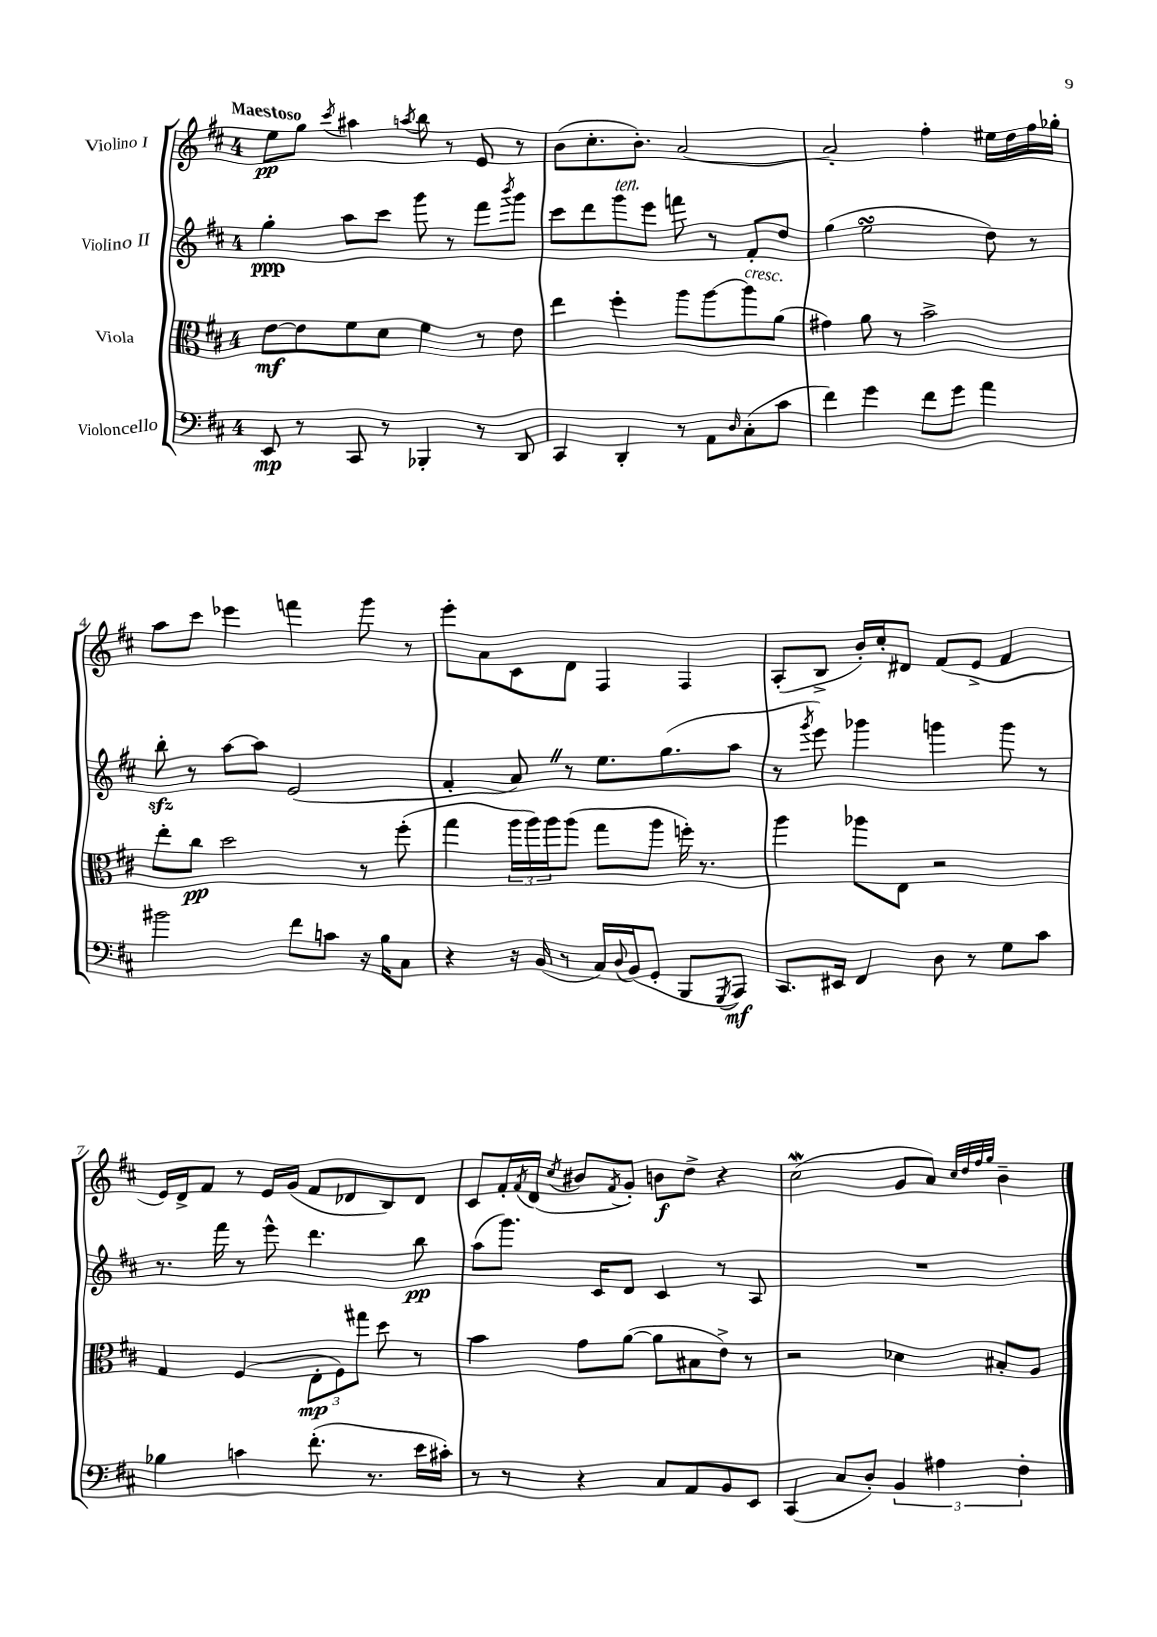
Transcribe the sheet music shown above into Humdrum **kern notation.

**kern	**kern	**kern	**kern
*staff4	*staff3	*staff2	*staff1
*clefF4	*clefC3	*clefG2	*clefG2
*k[f#c#]	*k[f#c#]	*k[f#c#]	*k[f#c#]
*M4/4	*M4/4	*M4/4	*M4/4
8EE	[8e	4gg'	8ee
8r	8e]	.	8gg
.	.	.	8qccc#
8CC#	8f#	8aa	4aa#
8r	8d	8ccc#	.
.	.	.	8qaa
4BBB-'	4f#	8ggg	8bb
.	.	8r	8r
8r	8r	8fff#	8e
.	.	8qbbb	.
8DD	8e	8ggg	8r
=	=	=	=
4CC#	4ee	8ccc#	(8b
.	.	8ddd	8.cc#'
4DD'	4ff#'	8ggg	.
.	.	.	8.b')
.	.	8eee	.
8r	8aa	8fff	[2a
8AA	[8aa	8r	.
16qqD	.	.	.
(8C#'	8aa]	8f#'	.
8c#	(8a	8dd	.
=	=	=	=
4f#)	4g#)	(4gg	2a']
4g	8a	2ee	.
.	8r	.	.
8f#	2b^	.	4ff#'
8g	.	.	.
4a	.	8dd)	16ee#
.	.	.	16dd
.	.	8r	16ff#
.	.	.	16gg-'
=	=	=	=
2b#	8ee'	8bb'	8aa
.	8cc#	8r	8ccc#
.	2dd	[8aa	4eee-
.	.	8aa]	.
8f#	.	(2e	4fff
8c	.	.	.
16r	8r	.	8ggg
16B	.	.	.
8C#	(8ff#'	.	8r
=	=	=	=
4r	4gg	4f#'	8eee'
.	.	.	8a
16r	24aa	8a)	8c#
.	24aa)	.	.
(16BB	.	.	.
.	24aa	.	.
8r	(8aa	8r	8d
16C#)	8gg	8.ee	4F#
8qqD	.	.	.
(16BB	.	.	.
8GG'	8aa	.	.
.	.	(8.gg	.
8BBB	16ff')	.	4F#
.	8.r	.	.
8qGGG	.	.	.
8AAA)	.	8aa	.
=	=	=	=
8.CC#	4aa	8r	(8A'
.	.	8qggg	.
.	.	8eee)	8B^
16EE#	.	.	.
4FF#	8aa-	4ggg-	16b')
.	.	.	16cc#'
.	8E	.	8d#
8D	2r	4ggg	(8f#
8r	.	.	8e^
8G	.	8ggg	4f#
8c#	.	8r	.
=	=	=	=
4B-	4G	8.r	16e)
.	.	.	16d^
.	.	.	8f#
.	.	16fff#	.
4c	(4F#	8r	8r
.	.	8eee^^	16e
.	.	.	(16g
(8.f#'	12E'	4.ddd	8f#
.	12F#)	.	.
.	.	.	8d-
.	12gg#	.	.
8.r	.	.	.
.	8dd	.	8B)
16e	8r	8bb	8d-
16c#')	.	.	.
=	=	=	=
8r	4b	(8aa	8c#
8r	.	8.ggg)	16f#'
.	.	.	8qf#
.	.	.	(16d
.	.	.	8qcc#
4r	8g	.	8b#
.	.	16c#	.
.	.	.	8qf#
.	([8a	8d	8g')
8C#	8a]	4c#	8b
8AA	8B#	.	8dd^
8BB	8e^)	8r	4r
8EE	8r	8A	.
=	=	=	=
(4CC#	2r	1r	(2cc#
8C#	.	.	.
8D')	.	.	.
6BB	4d-	.	8g
.	.	.	8a)
6A#	.	.	.
.	.	.	32qqcc#
.	.	.	32qqdd
.	.	.	32qqff#
.	.	.	32qqgg
.	8B#'	.	4b~
6F#'	.	.	.
.	8A	.	.
==	==	==	==
*-	*-	*-	*-
